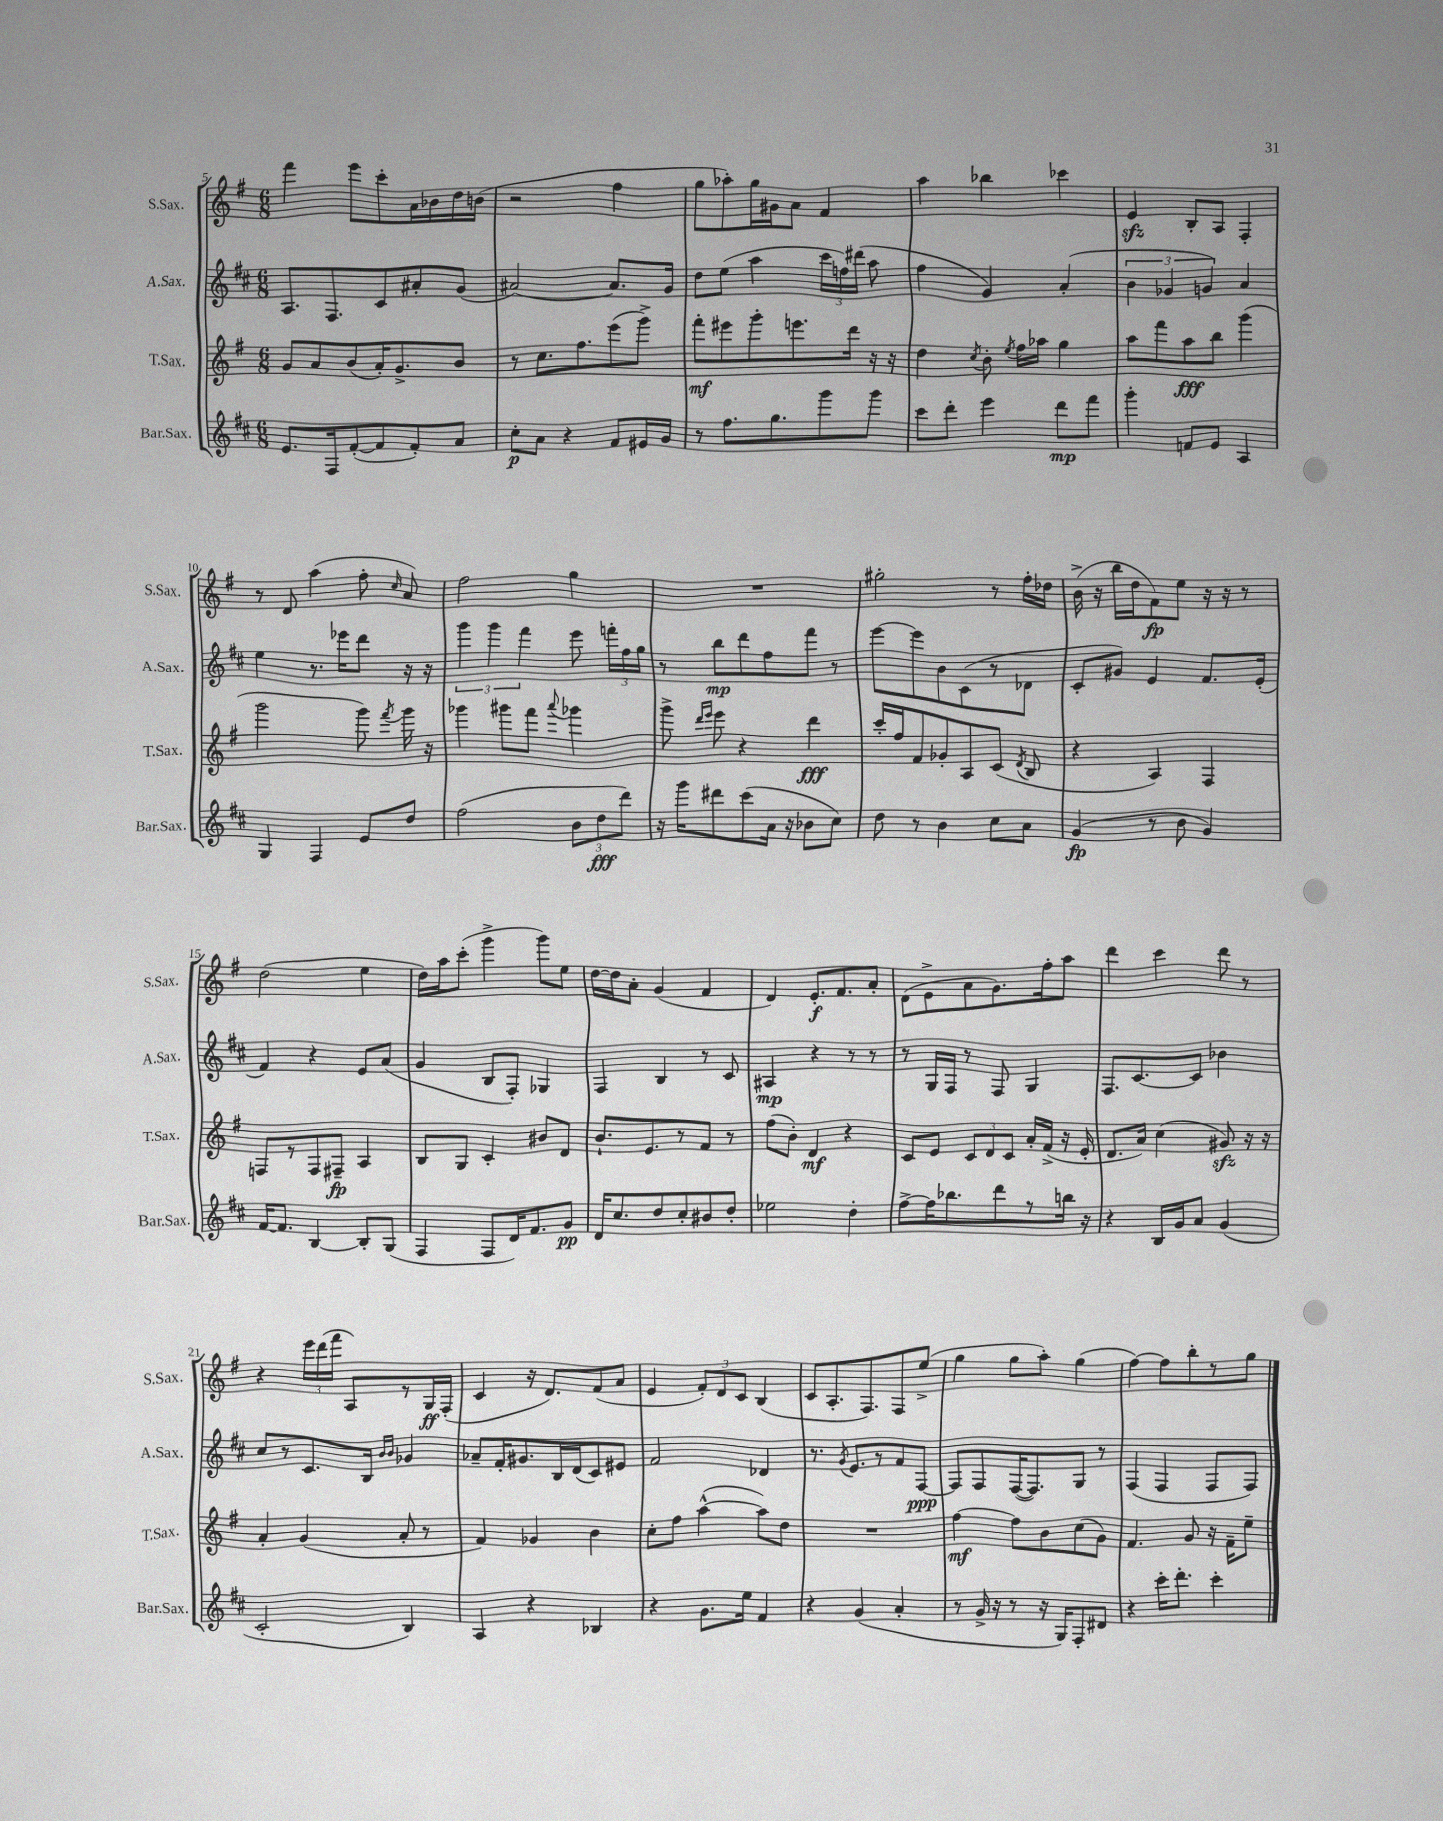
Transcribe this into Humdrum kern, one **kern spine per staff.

**kern	**kern	**kern	**kern
*staff4	*staff3	*staff2	*staff1
*clefG2	*clefG2	*clefG2	*clefG2
*k[f#c#]	*k[f#]	*k[f#c#]	*k[f#]
*M6/8	*M6/8	*M6/8	*M6/8
8.e	8g	8.A	4fff#
.	8a	.	.
16F#	.	8.F#	.
([8f#'	(8b	.	8eee
8f#]	16a')	8c#	8ccc'
.	8.g^	.	.
8f#')	.	8a#'	16a
.	.	.	16b-
8a	8b	(8g	16dd
.	.	.	(16b
=	=	=	=
8cc#'	8r	[2a#)	2r
8a	8.cc	.	.
4r	.	.	.
.	8.ff#	.	.
8f#	(8eee	8.a#]	4ff#
16e#	8ggg^)	.	.
16g	.	16g	.
=	=	=	=
8r	8fff#'	8dd	8gg
8.ff#	8eee#	(8ee	8aa-')
.	8ggg'	4aa	16gg
8.gg	.	.	16g#
.	8.eee	.	8a
8ggg	.	24ccc#	4f#
.	.	24ff)	.
.	16ddd	.	.
.	.	(24ddd#	.
8ggg	16r	8aa	.
.	16r	.	.
=	=	=	=
8ccc#	4dd	4ff#	4aa
8ddd'	.	.	.
.	8qcc	.	.
4eee	8b'	4g)	4bb-
.	8qee	.	.
.	16ff#	.	.
.	16aa-	.	.
8ddd	4gg	(4a'	4ccc-
8fff#	.	.	.
=	=	=	=
4ggg'	8aa	6b	4e
.	8fff#	.	.
.	.	6g-	.
8f	8aa	.	8B'
.	.	6g)	.
8e	8bb	.	8A
4A	(4ggg	4a	4F#'
=	=	=	=
4G	2ggg	4ee	8r
.	.	.	8d
4F#	.	8.r	(4aa
.	.	16eee-	.
8e	8ggg)	8ddd	8ff#'
.	8qfff#	.	16qqcc
8dd	16ggg	16r	8a)
.	16r	16r	.
=	=	=	=
(2ff#	4ggg-	6ggg	2ff#
.	.	6ggg	.
.	8ggg#	.	.
.	.	6fff#	.
.	8fff#	.	.
.	8qqaaa	.	.
12b	4ggg-	8eee	4gg
12dd	.	.	.
.	.	24fff'	.
12ddd)	.	24ff#	.
.	.	24gg	.
=	=	=	=
16r	8ggg^	8r	2.r
16ggg	.	.	.
.	16qqddd	.	.
.	16qqeee	.	.
8ddd#	8eee	8bb	.
(8ccc#	4r	8ddd	.
16a	.	8ff#	.
16r	.	.	.
8b-	4ddd	8fff#	.
8cc#)	.	8r	.
=	=	=	=
8dd	16ccc'	[8eee	2gg#'
.	16ff#	.	.
8r	8f#	8eee]	.
4b	8g-'	8b	.
.	8A	(8c#	.
8cc#	(8c	8r	8r
.	8qd	.	.
8a	8B	8d-	16ff#'
.	.	.	16dd-
=	=	=	=
(4g	4r	8c#'	(16b^
.	.	.	16r
.	.	8g#)	16bb
.	.	.	16dd
8r	4A)	4e	8f#)
8b	.	.	8ee
4g)	4F#	8.f#	16r
.	.	.	16r
.	.	.	8r
.	.	(16e'	.
=	=	=	=
[16f#	8F	4f#)	(2dd
8.f#]	.	.	.
.	8r	.	.
[4B	8F	4r	.
.	8F#~	.	.
8B']	4A	8e	4ee
(8G	.	(8a	.
=	=	=	=
4F#	8B	4g	16dd)
.	.	.	16aa
.	8G	.	(8ccc'
8F#	4c'	8B	4ggg^
16d)	.	8F#')	.
8.f#	.	.	.
.	8b#	4G-	8ggg)
8g	8d	.	8ee
=	=	=	=
16d	8.b`	4F#	[16dd
8.cc#	.	.	16dd]
.	.	.	8a'
.	8.e	.	.
8dd	.	4B	(4g
8cc#'	8r	.	.
8b#	8f#	8r	4f#
8dd'	8r	8c#	.
=	=	=	=
2ee-	(8ff#	4A#	4d)
.	8b')	.	.
.	4d	4r	8.e'
.	.	.	8.f#
4dd'	4r	8r	.
.	.	8r	8a'
=	=	=	=
[8ff#^	8c	8r	(8d
16ff#]	8e	16G	8e^
8.bb-	.	16F#	.
.	12c	8r	8a
.	12d	.	.
8ddd	.	8F#	8.g)
.	12c	.	.
8r	16a'	4G	.
.	(16f#^	.	16ff#'
16bb	16r	.	8aa
16r	16e'	.	.
=	=	=	=
4r	8.d	8.F#	4ddd
.	16a)	[8.c#	.
16B	(4cc	.	4ccc
16g	.	.	.
8a	.	8c#]	.
(4g	8g#)	4b-	8ddd
.	16r	.	8r
.	16r	.	.
=	=	=	=
2c#'	4a'	8cc#	4r
.	.	8r	.
.	(4g	8.c#	24eee
.	.	.	(24ddd
.	.	.	24fff#
.	.	.	8A)
.	.	16B	.
.	.	16qqb	.
.	.	16qqb	.
4B)	8a'	4g-	8r
.	8r	.	16G
.	.	.	(16F#'
=	=	=	=
4A	4f#)	8a-~	4c
.	.	16f#'	.
.	.	8.g#	.
4r	4g-	.	16r
.	.	.	8.d)
.	.	16B	.
.	.	(16d	.
4B-	4b	8c#)	(8f#
.	.	8e#	8a
=	=	=	=
4r	8cc'	2f#	4e
.	8ff#	.	.
8.g	([4aa^^	.	12f#')
.	.	.	12d
.	.	.	12c
16ee	.	.	.
4f#	8aa])	4d-	(4B
.	8dd	.	.
=	=	=	=
4r	2.r	8.r	8c
.	.	.	8.A'
.	.	8qg	.
.	.	8.e	.
(4g	.	.	.
.	.	.	8.F#)
.	.	8r	.
4a'	.	8f#	8F#
.	.	[8F#	(8ee^
=	=	=	=
8r	[4ff#	8F#]	4gg
16g^	.	8F#	.
16r	.	.	.
8r	8ff#]	([16F#	8gg
.	.	8.F#])	.
16r	8b	.	8aa')
16G)	.	.	.
8F#'	(8cc	8G	(4gg
8d#	8g)	8r	.
=	=	=	=
4r	4.f#	(4F#	[4ff#)
16ccc#'	.	4F#	8ff#]
8.ddd'	.	.	.
.	8g	.	8bb'
4ccc#'	16r	8F#	8r
.	16f#~	.	.
.	8ee~	8F#)	8gg
==	==	==	==
*-	*-	*-	*-
